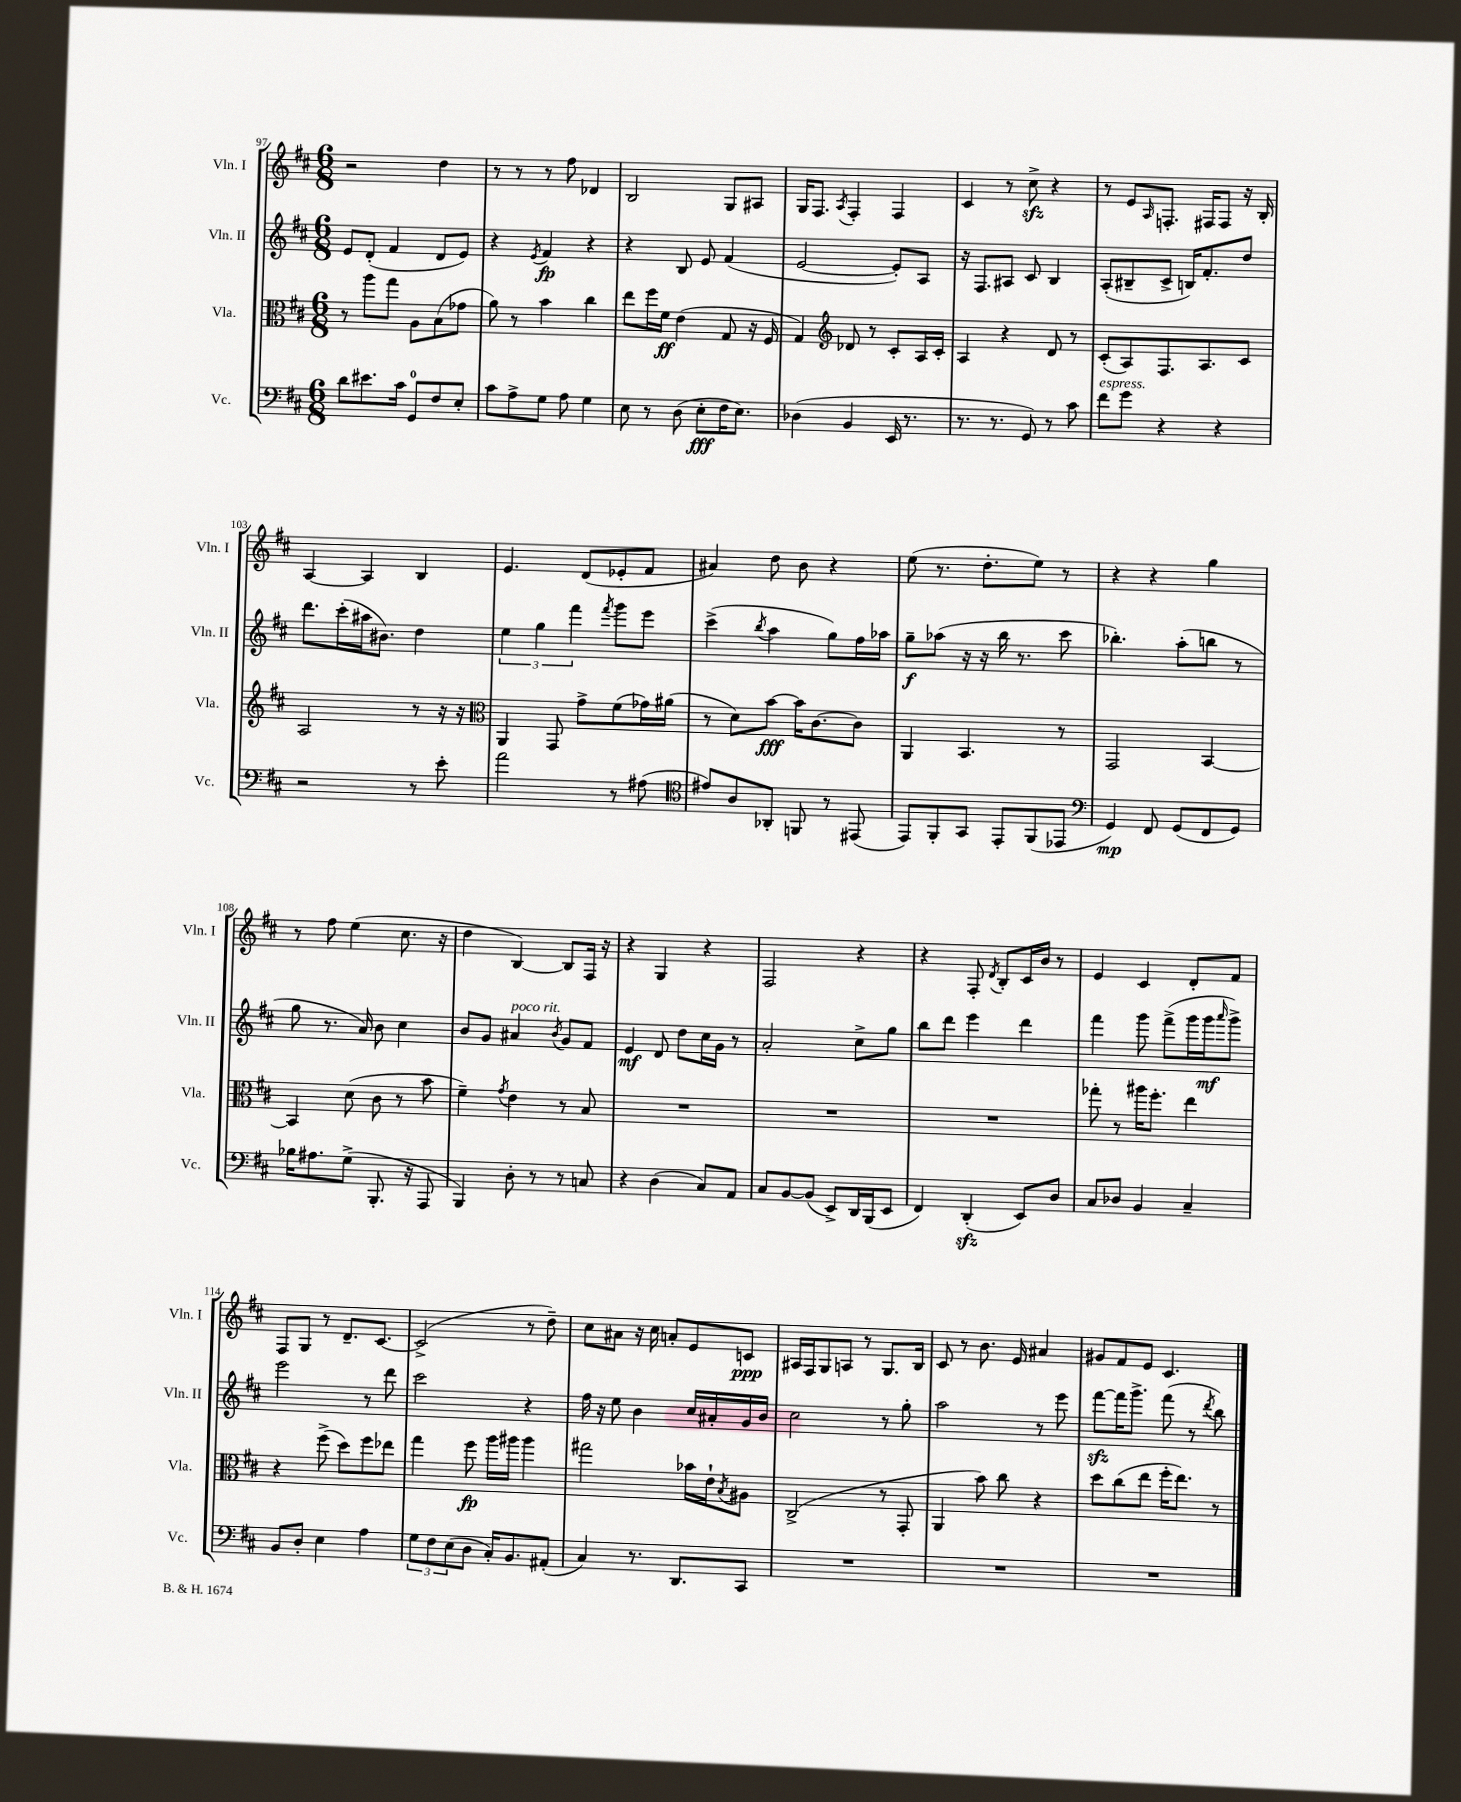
<<
\new StaffGroup <<
\new Staff = "s0" \with { instrumentName = "Vln. I" shortInstrumentName = "Vln. I" } {
    \clef treble \key d \major \numericTimeSignature \time 6/8
    r2 d''4 |
    r8 r8 r8 fis''8 des'4 |
    b2 g8 ais8 |
    g16 fis8. \acciaccatura { a8 } fis4-. fis4 |
    cis'4 r8 cis''8->\sfz r4 |
    r8 e'8 \grace { a16 } f8.-. fis16 fis8 r16 b16-. |
    a4~ a4 b4 |
    e'4. d'8( ees'8-. fis'8 |
    ais'4) d''8 b'8 r4 |
    e''8( r8. d''8.-. e''8) r8 |
    r4 r4 g''4 |
    r8 fis''8 e''4( cis''8. r16 |
    d''4 b4~) b8 fis16 r16 |
    r4 g4 r4 |
    fis2 r4 |
    r4 fis8-. \acciaccatura { d'8 } b8-. cis'16 b'16 r8 |
    e'4 cis'4 d'8-. fis'8 |
    fis8 g8 r8 d'8.-- cis'8.~ |
    cis'2->( r8 d''8--) |
    cis''8 ais'8 r16 cis''16 a'8-. e'8 c'8\ppp |
    ais16 fis16 g8 a8 r8 g8. b16 |
    cis'8 r8 b'8. e'16 ais'4 |
    gis'8 fis'8 e'8 cis'4. \bar "|." |
}
\new Staff = "s1" \with { instrumentName = "Vln. II" shortInstrumentName = "Vln. II" } {
    \clef treble \key d \major \numericTimeSignature \time 6/8
    e'8 d'8-.( fis'4 d'8 e'8) |
    r4 \acciaccatura { e'8 } fis'4\fp r4 |
    r4 b8 e'8 fis'4( |
    e'2~ e'8-.) a8 |
    r16 fis8. ais8 cis'8 b4 |
    a8-.( bis8-- cis'8-> b16) fis'8.-. d''8 |
    d'''8. cis'''16-.( ais''16 bis'8.) d''4 |
    \tuplet 3/2 { e''4 g''4 fis'''4 } \acciaccatura { fis'''8 } g'''8 e'''8 |
    cis'''4->( \acciaccatura { b''8 } a''4 g''8) fis''16 aes''16 |
    g''8--\f aes''8( r16 r16 b''16 r8. cis'''8 |
    bes''4.-.) a''8-.( b''8 r8 |
    g''8 r8. a'16) b'8 cis''4 |
    b'8 g'8 ais'4^\markup { \italic "poco rit." } \acciaccatura { b'8 } g'8 fis'8 |
    e'4\mf d'8 d''8 cis''16 g'16 r8 |
    a'2-. cis''8-> g''8 |
    b''8 d'''8 e'''4 d'''4 |
    fis'''4 g'''8 fis'''8->( g'''16 g'''16\mf \grace { a'''16 } g'''8->) |
    e'''2 r8 d'''8 |
    cis'''2 r4 |
    fis''16 r16 e''8 b'4 cis''16 ais'16-. g'16 b'16 |
    cis''2 r8 g''8-. |
    a''2 r8 e'''8 |
    fis'''8~\sfz fis'''16 g'''8.-> fis'''8( r8 \acciaccatura { d'''8 } b''8) \bar "|." |
}
\new Staff = "s2" \with { instrumentName = "Vla." shortInstrumentName = "Vla." } {
    \clef alto \key d \major \numericTimeSignature \time 6/8
    r8 a''8 g''8 a8 b8( ges'8 |
    a'8) r8 b'4 cis''4 |
    e''8 fis''16 fis'16\ff e'4( g8 r16 fis16 |
    g4) \clef treble des'8 r8 cis'8-. a16 cis'16-. |
    a4 r4 d'8 r8 |
    cis'8-.( a8) fis8. a8. cis'8 |
    a2 r8 r16 r16 |
    \clef alto a,4 g,8 g'8-> fis'8( ges'16) ais'16( |
    r8 d'8) b'8~\fff b'16 cis'8.~ cis'8 |
    a,4 b,4. r8 |
    g,2 b,4~ |
    b,4 d'8( cis'8 r8 b'8 |
    fis'4--) \acciaccatura { g'8 } e'4 r8 b8 |
    R2. |
    R2. |
    R2. |
    ges''8-. r8 ais''16 fis''8.-. e''4 |
    r4 fis''8->( d''8) fis''8 ees''8 |
    g''4 fis''8\fp a''16 ais''16 ais''4 |
    gis''2 bes'16 e'16-! \acciaccatura { b8 } ais8 |
    cis2->( r8 g,8-. |
    a,4 b'8) cis''8 r4 |
    d''8 cis''8( e''8 fis''16-. e''8.) r8 \bar "|." |
}
\new Staff = "s3" \with { instrumentName = "Vc." shortInstrumentName = "Vc." } {
    \clef bass \key d \major \numericTimeSignature \time 6/8
    d'8 eis'8. cis'16 g,8-0 fis8 e8-. |
    cis'8 a8-> g8 a8 g4 |
    e8 r8 d8( e8-.\fff fis16 e8.) |
    des4( b,4 e,16 r8. |
    r8. r8. g,8) r8 cis'8 |
    fis'8^\markup { \italic "espress." } g'8 r4 r4 |
    r2 r8 e'8-. |
    a'2 r8 ais8( |
    \clef tenor eis'8) a8 aes,8-. f,8 r8 eis,8( |
    e,8) fis,8-. g,8 e,8-. fis,8( ees,8 |
    \clef bass g,4\mp) fis,8 g,8( fis,8 g,8) |
    bes16 ais8. g8->( b,,8.-. r16 a,,8 |
    b,,4) d8-. r8 r8 c8 |
    r4 d4( cis8) a,8 |
    cis8 b,8~ b,8( e,8->) d,16 b,,16( e,8 |
    fis,4) d,4-.\sfz( e,8) d8 |
    cis8 des8 b,4 cis4-- |
    b,8 d8-. e4 a4 |
    \tuplet 3/2 { g8 fis8 e8( } d8 cis16-.) b,8. ais,8-.( |
    cis4) r8. d,8. cis,8 |
    R2. |
    R2. |
    R2. \bar "|." |
}
>>
>>
\layout { \context { \Score currentBarNumber = #97 } }
